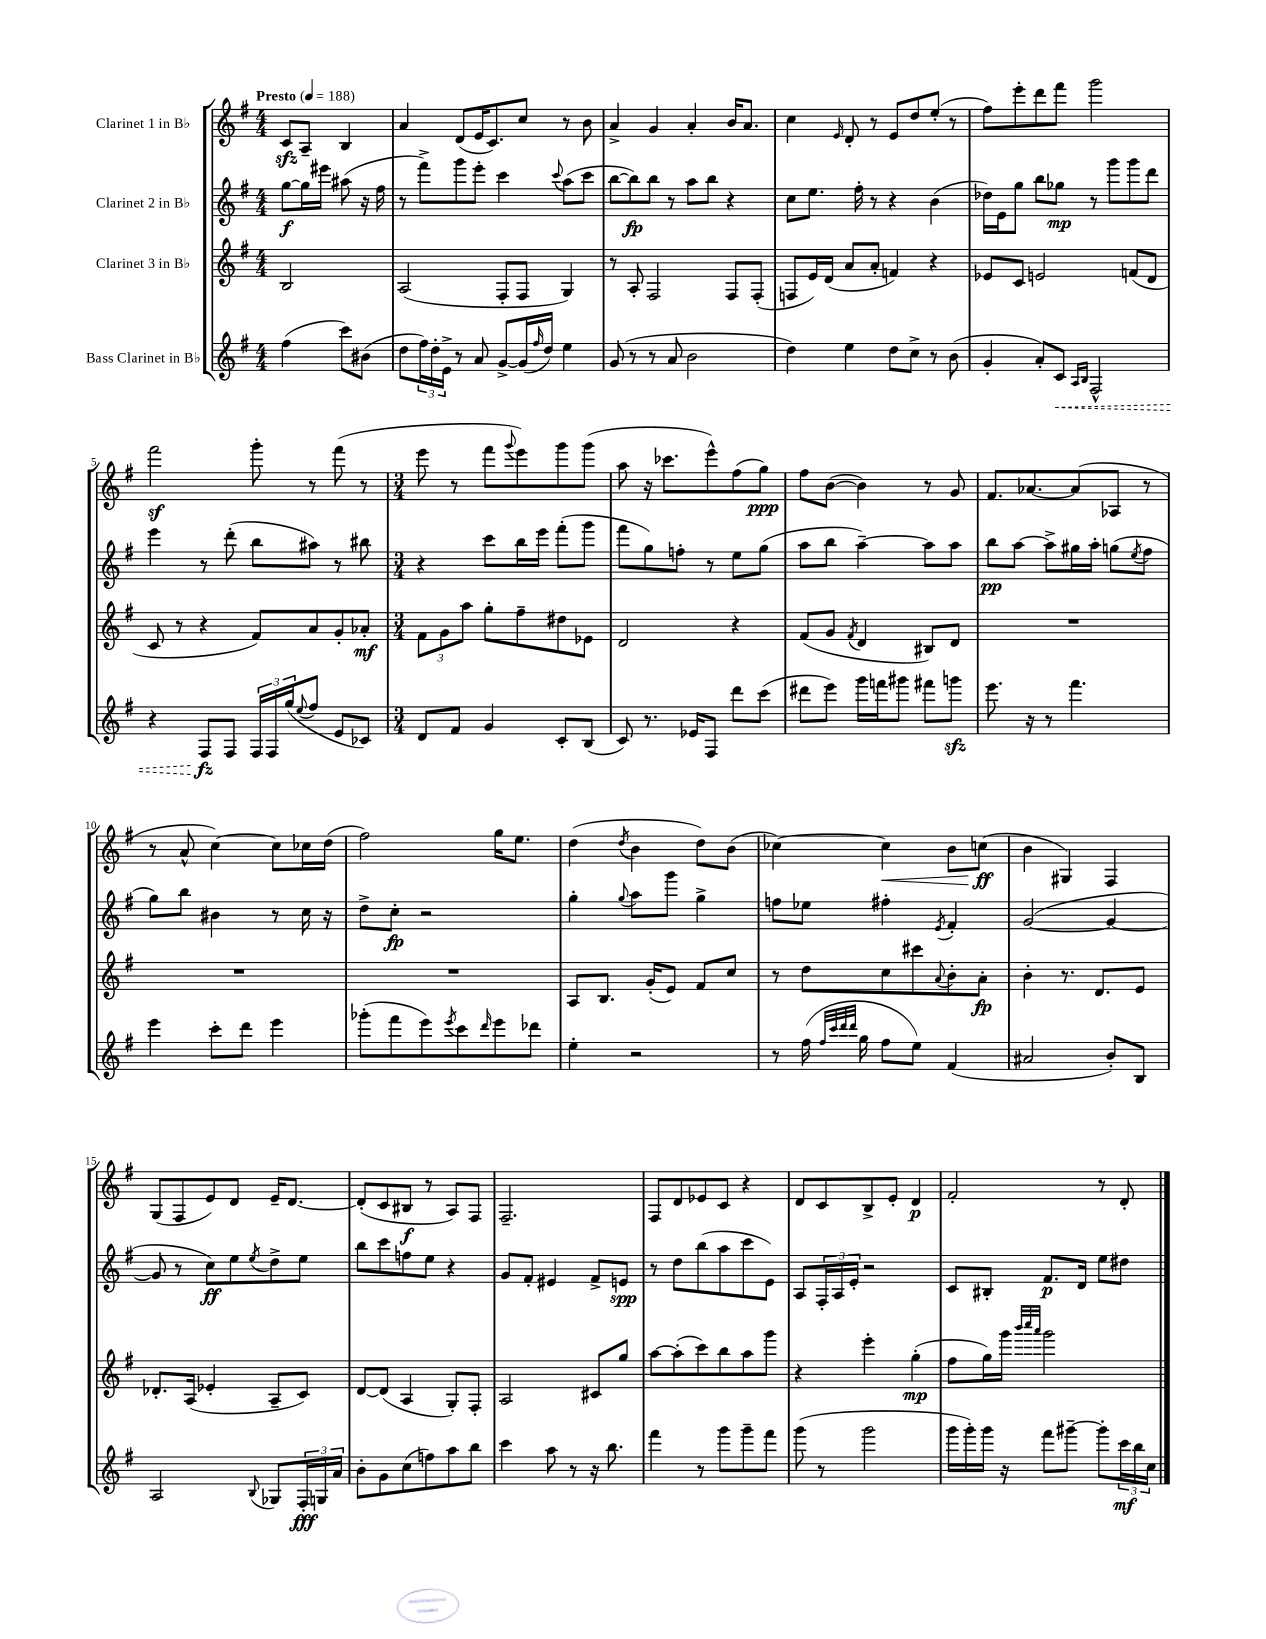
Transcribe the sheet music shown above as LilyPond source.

<<
\new StaffGroup <<
\new Staff = "s0" \with { instrumentName = "Clarinet 1 in Bb" } {
    \clef treble \key g \major \numericTimeSignature \time 4/4 \partial 2 \tempo "Presto" 4 = 188
    c'8\sfz a8-- b4 |
    a'4 d'8( e'16 c'8.) c''8 r8 b'8 |
    a'4-> g'4 a'4-. b'16 a'8. |
    c''4 \grace { e'16 } d'8-. r8 e'8 d''8 e''8-.( r8 |
    fis''8) e'''8-. d'''8 fis'''8 g'''2 |
    fis'''2\sf g'''8-. r8 fis'''8( r8 |
    \numericTimeSignature \time 3/4 e'''8 r8 fis'''8 \appoggiatura { g'''8 } e'''8) g'''8 g'''8( |
    a''8 r16 ces'''8. e'''8-^) fis''8( g''8\ppp) |
    fis''8 b'8~( b'4) r8 g'8 |
    fis'8. aes'8.~ aes'8( aes8 r8 |
    r8 a'8-^ c''4~) c''8 ces''16 d''16( |
    fis''2) g''16 e''8. |
    d''4( \acciaccatura { d''8 } b'4 d''8) b'8( |
    ces''4~) ces''4\< b'8 c''8\ff\!( |
    b'4 gis4) fis4 |
    g8( fis8 e'8) d'8 e'16-- d'8.~ |
    d'8-.( c'8 bis8\f r8 a8) fis8 |
    fis2.-- |
    fis8 d'8 ees'8 c'8 r4 |
    d'8 c'8 b8-> e'8-. d'4\p |
    fis'2-. r8 d'8-. \bar "|." |
}
\new Staff = "s1" \with { instrumentName = "Clarinet 2 in Bb" } {
    \clef treble \key g \major \numericTimeSignature \time 4/4 \partial 2
    g''8~\f g''16 eis'''16 ais''8( r16 fis''16 |
    r8 fis'''8->) g'''8 e'''8-. c'''4 \appoggiatura { c'''8 } a''8( c'''8 |
    b''8~ b''8\fp) b''8 r8 a''8 b''8 r4 |
    c''8 e''8. fis''16-. r8 r4 b'4( |
    des''16) e'16 g''8 b''8 ges''8\mp r8 g'''8 g'''8 d'''8 |
    e'''4 r8 d'''8-.( b''8 ais''8) r8 bis''8 |
    \numericTimeSignature \time 3/4 r4 c'''8 b''16 e'''16 fis'''8-.( g'''8 |
    fis'''8 g''8) f''8-. r8 e''8 g''8( |
    a''8 b''8 a''4~--) a''8 a''8 |
    b''8\pp a''8~ a''8-> gis''16 a''16-. g''8( \acciaccatura { e''8 } fis''8 |
    g''8) b''8 bis'4 r8 c''16 r16 |
    d''8-> c''8-.\fp r2 |
    g''4-. \appoggiatura { g''8 } a''8 g'''8 g''4-> |
    f''8 ees''8 fis''4-. \acciaccatura { e'8 } fis'4-. |
    g'2~( g'4~ |
    g'8 r8 c''8\ff) e''8 \acciaccatura { e''8 } d''8-> e''8 |
    b''8 c'''8 f''8 e''8 r4 |
    g'8 fis'8-. eis'4 fis'8-> e'8\spp |
    r8 d''8 b''8( a''8 c'''8 e'8) |
    a8 \tuplet 3/2 { fis16-. a16 e'16-. } r2 |
    c'8 bis8-. fis'8.\p d'16 e''8 dis''8 \bar "|." |
}
\new Staff = "s2" \with { instrumentName = "Clarinet 3 in Bb" } {
    \clef treble \key g \major \numericTimeSignature \time 4/4 \partial 2
    b2 |
    a2( fis8-. fis8 g4) |
    r8 a8-. fis2 fis8 fis8-.( |
    f8 e'16) d'16( a'8 a'8-. f'4) r4 |
    ees'8 c'8 e'2 f'8( d'8 |
    c'8 r8 r4 fis'8) a'8 g'8-. aes'8-.\mf |
    \numericTimeSignature \time 3/4 \tuplet 3/2 { fis'8 g'8 a''8 } g''8-. fis''8-- dis''8 ees'8 |
    d'2 r4 |
    fis'8( g'8 \acciaccatura { fis'8 } d'4 bis8) d'8 |
    R2. |
    R2. |
    R2. |
    a8 b8. g'16-.( e'8) fis'8 c''8 |
    r8 d''8 c''8 cis'''8 \appoggiatura { a'8 } b'8-. a'8-.\fp |
    b'4-. r8. d'8. e'8 |
    des'8.-. a16( ees'4-. a8-- c'8) |
    d'8~ d'8( a4 g8-.) fis8-. |
    a2 cis'8 g''8 |
    a''8~ a''8-.( c'''8) b''8 a''8 g'''8 |
    r4 e'''4-. g''4-.\mp( |
    fis''8 g''16) g'''16 \grace { b'''32 c''''32 a'''32 } g'''2 \bar "|." |
}
\new Staff = "s3" \with { instrumentName = "Bass Clarinet in Bb" } {
    \clef treble \key g \major \numericTimeSignature \time 4/4 \partial 2
    fis''4( c'''8) bis'8( |
    d''8 \tuplet 3/2 { fis''16) d''16-. e'16-> } r8 a'8 g'8~-> g'16( \grace { fis''16 } d''16) e''4 |
    g'8( r8 r8 a'8 b'2 |
    d''4) e''4 d''8 c''8-> r8 b'8( |
    g'4-. a'8-.) \once \override Hairpin.style = #'dashed-line c'8\< \grace { a16 b16 } fis2-^ |
    r4 fis8\fz\! fis8 \tuplet 3/2 { fis16 fis16 g''16( } \appoggiatura { e''8 } fis''8 e'8 ces'8) |
    \numericTimeSignature \time 3/4 d'8 fis'8 g'4 c'8-. b8( |
    c'8) r8. ees'16 fis8 d'''8 c'''8( |
    dis'''8 e'''8) g'''16 f'''16 gis'''8 fis'''8 g'''8\sfz |
    e'''8. r16 r8 fis'''4. |
    e'''4 c'''8-. d'''8 e'''4 |
    ges'''8-.( fis'''8 e'''8) \acciaccatura { e'''8 } c'''8 \grace { d'''16 } e'''8 des'''8 |
    e''4-. r2 |
    r8 fis''16( \grace { fis''32 c'''32 d'''32 d'''32 } g''16 fis''8 e''8) fis'4( |
    ais'2 b'8-.) b8 |
    a2 \appoggiatura { b8 } ges8 \tuplet 3/2 { fis16-.\fff g16 a'16 } |
    b'8-. g'8 c''8( f''8) a''8 b''8 |
    c'''4 a''8 r8 r16 b''8. |
    fis'''4 r8 g'''8 g'''8-- fis'''8 |
    g'''8( r8 g'''2 |
    g'''16 g'''16-.) g'''16 r16 fis'''8 gis'''8~-- gis'''8-. \tuplet 3/2 { c'''16\mf b''16 c''16 } \bar "|." |
}
>>
>>
